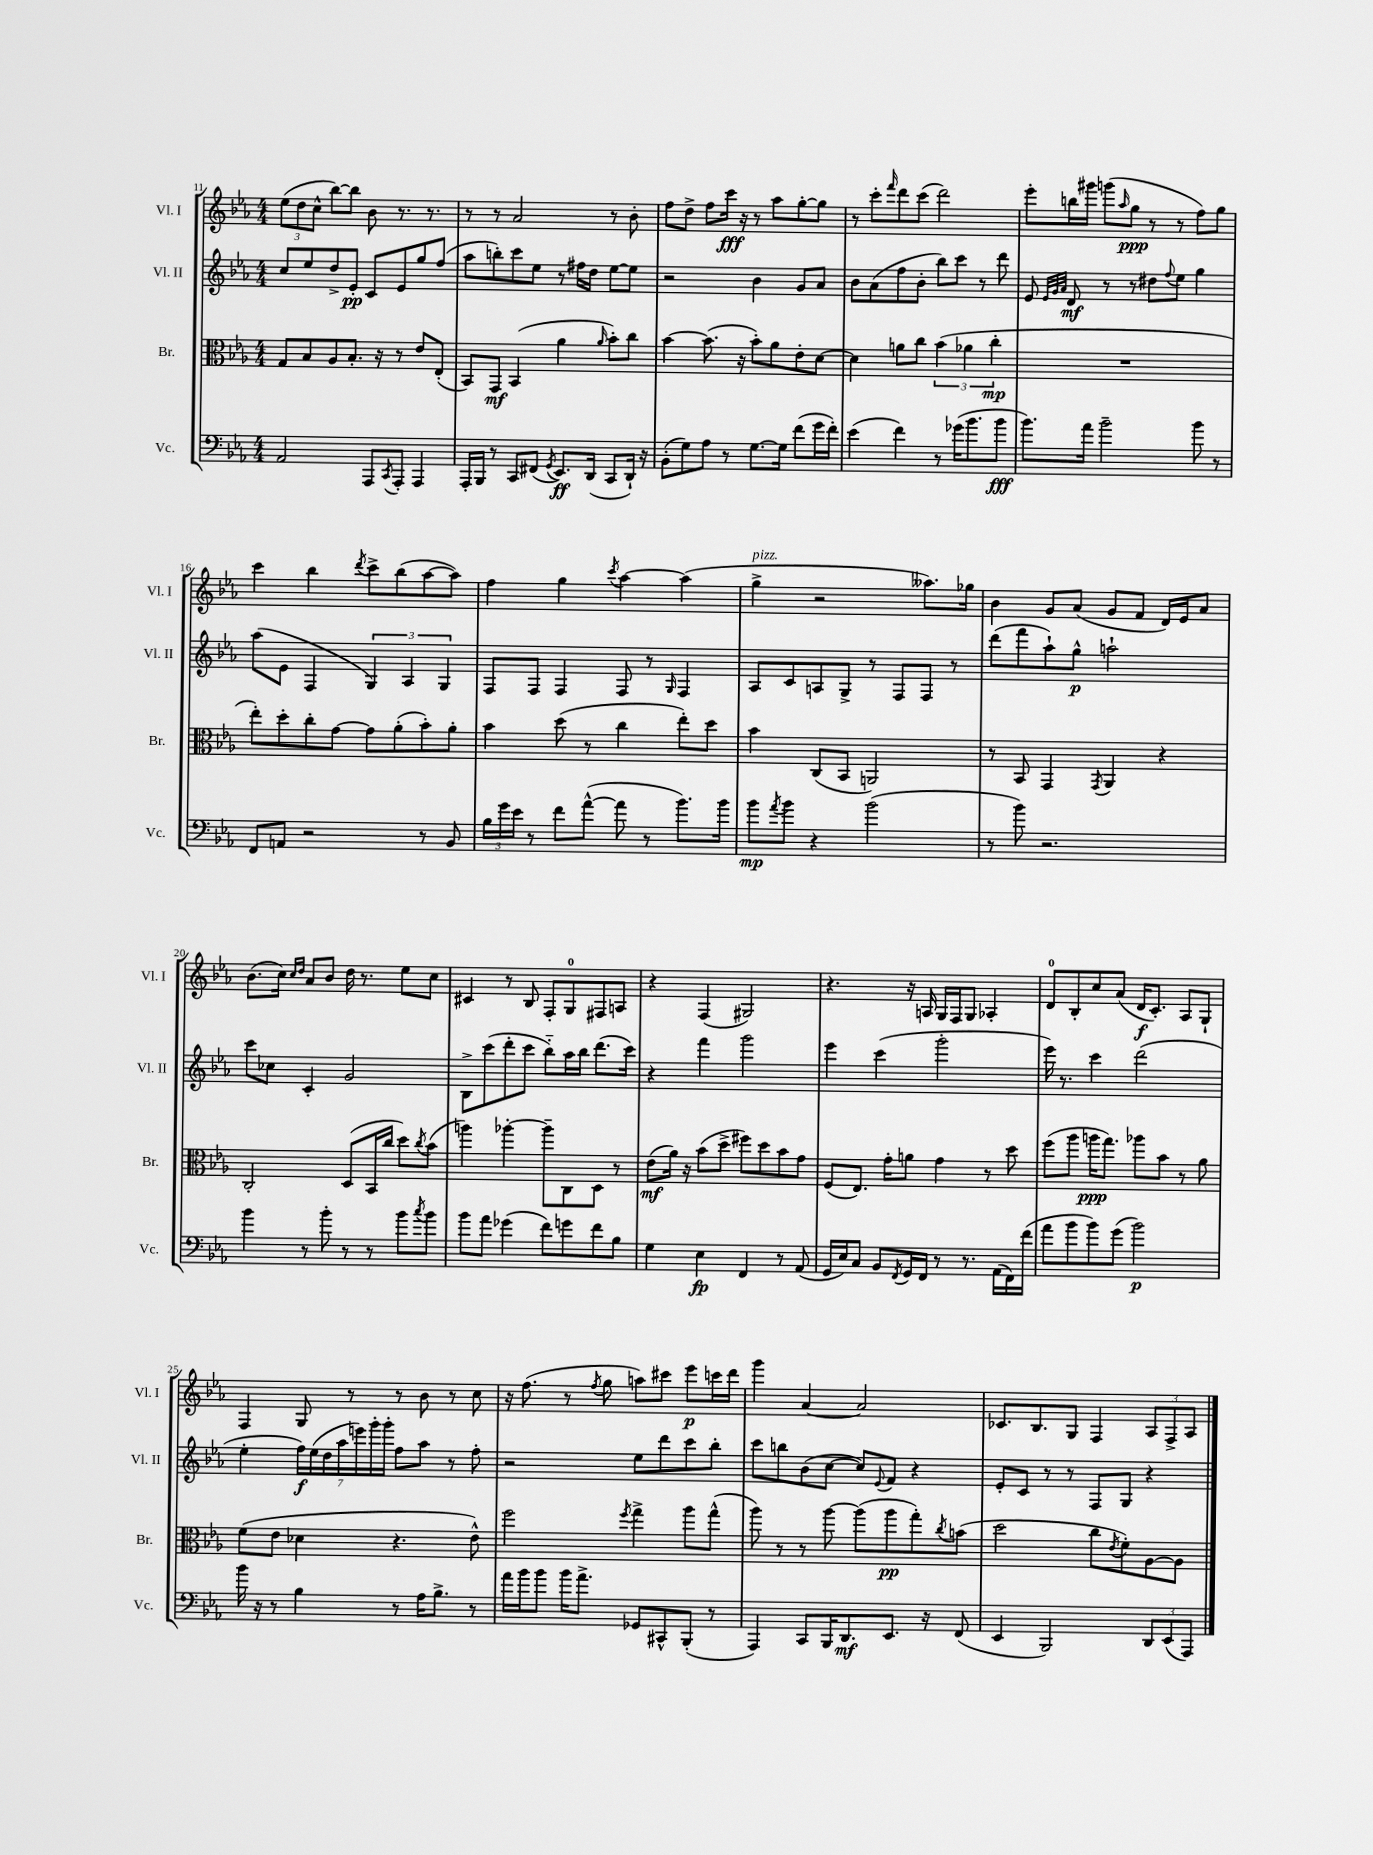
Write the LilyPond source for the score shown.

<<
\new StaffGroup <<
\new Staff = "s0" \with { instrumentName = "Vl. I" shortInstrumentName = "Vl. I" } {
    \clef treble \key ees \major \numericTimeSignature \time 4/4
    \tuplet 3/2 { ees''8( d''8 c''8-^ } bes''8~) bes''8 bes'8 r8. r8. |
    r8 r8 aes'2 r8 bes'8-. |
    f''8 d''8-> f''8 c'''16\fff r16 r8 aes''8 g''8~-. g''8 |
    r8 c'''8-. \grace { f'''16 } d'''8 c'''8( d'''2) |
    ees'''8-. b''16 gis'''16 g'''8( \grace { aes''16 } g''8\ppp r8 r8 f''8) g''8 |
    c'''4 bes''4 \acciaccatura { d'''8 } c'''8-> bes''8( aes''8~ aes''8) |
    f''4 g''4 \acciaccatura { c'''8 } aes''4~ aes''4( |
    g''4->^\markup { \italic "pizz." } r2 aeses''8.) ges''16 |
    bes'4 g'8 aes'8( g'8 f'8 d'16) ees'16 aes'8 |
    bes'8.( c''16) \grace { c''16 d''16 } aes'8 bes'8 d''16 r8. ees''8 c''8 |
    cis'4 r8 bes8 f8-. g8-0 fis8 a8 |
    r4 f4( gis2) |
    r4. r16 a16 g16 f16 g8 aes4-. |
    d'8-0 bes8-. c''8 aes'8( d'16\f c'8.-.) aes8 g8-! |
    f4 g8 r8 r8 bes'8 r8 c''8 |
    r16 f''8.( r8 \acciaccatura { f''8 } g''8 a''8) cis'''8 ees'''8\p c'''16 d'''16 |
    g'''4 aes'4~ aes'2 |
    ces'8. bes8. g8 f4 \tuplet 3/2 { aes8 f8-> aes8 } \bar "|." |
}
\new Staff = "s1" \with { instrumentName = "Vl. II" shortInstrumentName = "Vl. II" } {
    \clef treble \key ees \major \numericTimeSignature \time 4/4
    c''8 ees''8 d''8-> ees'8-.\pp c'8 ees'8 g''8 f''8( |
    aes''8 b''8-.) c'''8 ees''8 r8 fis''16 d''16 ees''8~ ees''8 |
    r2 bes'4 g'8 aes'8 |
    bes'8 aes'8( f''8 bes'8-. bes''8) c'''8 r8 d'''8 |
    ees'8 \grace { ees'32 g'32 aes'32 } d'8\mf r8 r8 dis''8 \appoggiatura { f''8 } ees''8 g''4 |
    aes''8( ees'8 f4 \tuplet 3/2 { g4) aes4 g4 } |
    f8 f8 f4 f8 r8 \grace { g16 } f4 |
    aes8 c'8 a8 g8-> r8 f8 f8 r8 |
    d'''8( f'''8 aes''8-!) g''8-^\p a''2-! |
    c'''8 ces''8 c'4-. g'2 |
    bes8-> c'''8( d'''8-. c'''8 bes''8-_) aes''16 bes''16 d'''8.( c'''16) |
    r4 f'''4 g'''2 |
    ees'''4 c'''4( g'''2-. |
    ees'''16) r8. c'''4 d'''2( |
    ees''4-. \tuplet 7/4 { f''16\f) ees''16( d''16 aes''16 e'''16) g'''16-. g'''16-. } f''8 aes''8 r8 f''8-. |
    r2 ees''8 d'''8 c'''8 bes''8-. |
    c'''8 b''8 bes'8( c''8~ c''8) \appoggiatura { ees'8 } f'8 r4 |
    ees'8-. c'8 r8 r8 f8 g8 r4 \bar "|." |
}
\new Staff = "s2" \with { instrumentName = "Br." shortInstrumentName = "Br." } {
    \clef alto \key ees \major \numericTimeSignature \time 4/4
    g8 bes8 aes8 bes8.-. r16 r8 ees'8 ees8-.( |
    bes,8) g,8\mf bes,4( aes'4 \grace { aes'16 } bes'8-.) c''8 |
    bes'4~ bes'8.( r16 bes'8-.) aes'8 ees'8-. d'8~ |
    d'4 a'8 c''8 \tuplet 3/2 { bes'4( aes'4 c''4-.\mp } |
    R1 |
    ees''8-.) d''8-. c''8-. g'8~ g'8 aes'8-.( bes'8-.) aes'8-. |
    bes'4 d''8( r8 c''4 ees''8-.) d''8 |
    bes'4 c8( bes,8 a,2) |
    r8 bes,8 g,4 \acciaccatura { g,8 } aes,4 r4 |
    c2-. d8( bes,16 c''16 d''8) \acciaccatura { c''8 } bes'8( |
    a''4) aes''4~-. aes''8-- c8 d8 r8 |
    ees'8\mf( aes'16) r16 bes'8( d''8-> fis''8) d''8 bes'8 g'8 |
    f8( ees8.) g'16-. a'8 g'4 r8 d''8 |
    f''8( aes''8 a''16\ppp g''8.) aes''8 bes'8 r8 aes'8 |
    f'8( ees'8 des'4 r4. ees'8-^) |
    f''2 \acciaccatura { f''8 } g''4-> aes''8 g''8-^( |
    aes''8) r8 r8 aes''8~ aes''8( aes''8\pp g''8-.) \acciaccatura { c''8 } b'8( |
    d''2 c''8 \acciaccatura { ees'8 } f'8-.) aes8~ aes8 \bar "|." |
}
\new Staff = "s3" \with { instrumentName = "Vc." shortInstrumentName = "Vc." } {
    \clef bass \key ees \major \numericTimeSignature \time 4/4
    aes,2 aes,,8 \acciaccatura { c,8 } aes,,8-. aes,,4 |
    aes,,16-. bes,,16 r8 c,8 fis,8( \acciaccatura { g,8 } ees,8.\ff) d,16( c,8 d,16-!) r16 |
    bes,8-.( g8) aes8 r8 g8.~ g16 f'8( g'16 f'16-.) |
    ees'4( f'4) r8 ges'16( bes'8. bes'8\fff |
    bes'8.) aes'16 bes'2-- bes'8 r8 |
    f,8 a,8 r2 r8 bes,8 |
    \tuplet 3/2 { bes16 g'16 ees'16 } r8 f'8 aes'8~-^( aes'8 r8 bes'8.) bes'16 |
    bes'8\mp \acciaccatura { aes'8 } bes'8 r4 bes'2( |
    r8 bes'8) r2. |
    bes'4 r8 bes'8-. r8 r8 bes'8 \acciaccatura { c''8 } bes'8 |
    bes'8 aes'8 ges'4( f'8) g'8 f'8 bes8 |
    g4 ees4\fp f,4 r8 aes,8( |
    g,16 ees16) c8 bes,8 \acciaccatura { f,8 } g,16 f,16 r8 r8. aes,16( f,16) f'16( |
    aes'8 bes'8 bes'8) g'8( bes'2\p) |
    bes'16 r16 r8 bes4 r8 aes16 bes8.-> r8 |
    aes'16 bes'16 bes'8 bes'16 aes'8.-> ges,8 cis,8-^ bes,,8-.( r8 |
    aes,,4) c,8 bes,,16 d,8.\mf ees,8. r16 f,8( |
    ees,4 bes,,2) \tuplet 3/2 { d,8 ees,8( aes,,8) } \bar "|." |
}
>>
>>
\layout { \context { \Score currentBarNumber = #11 } }
